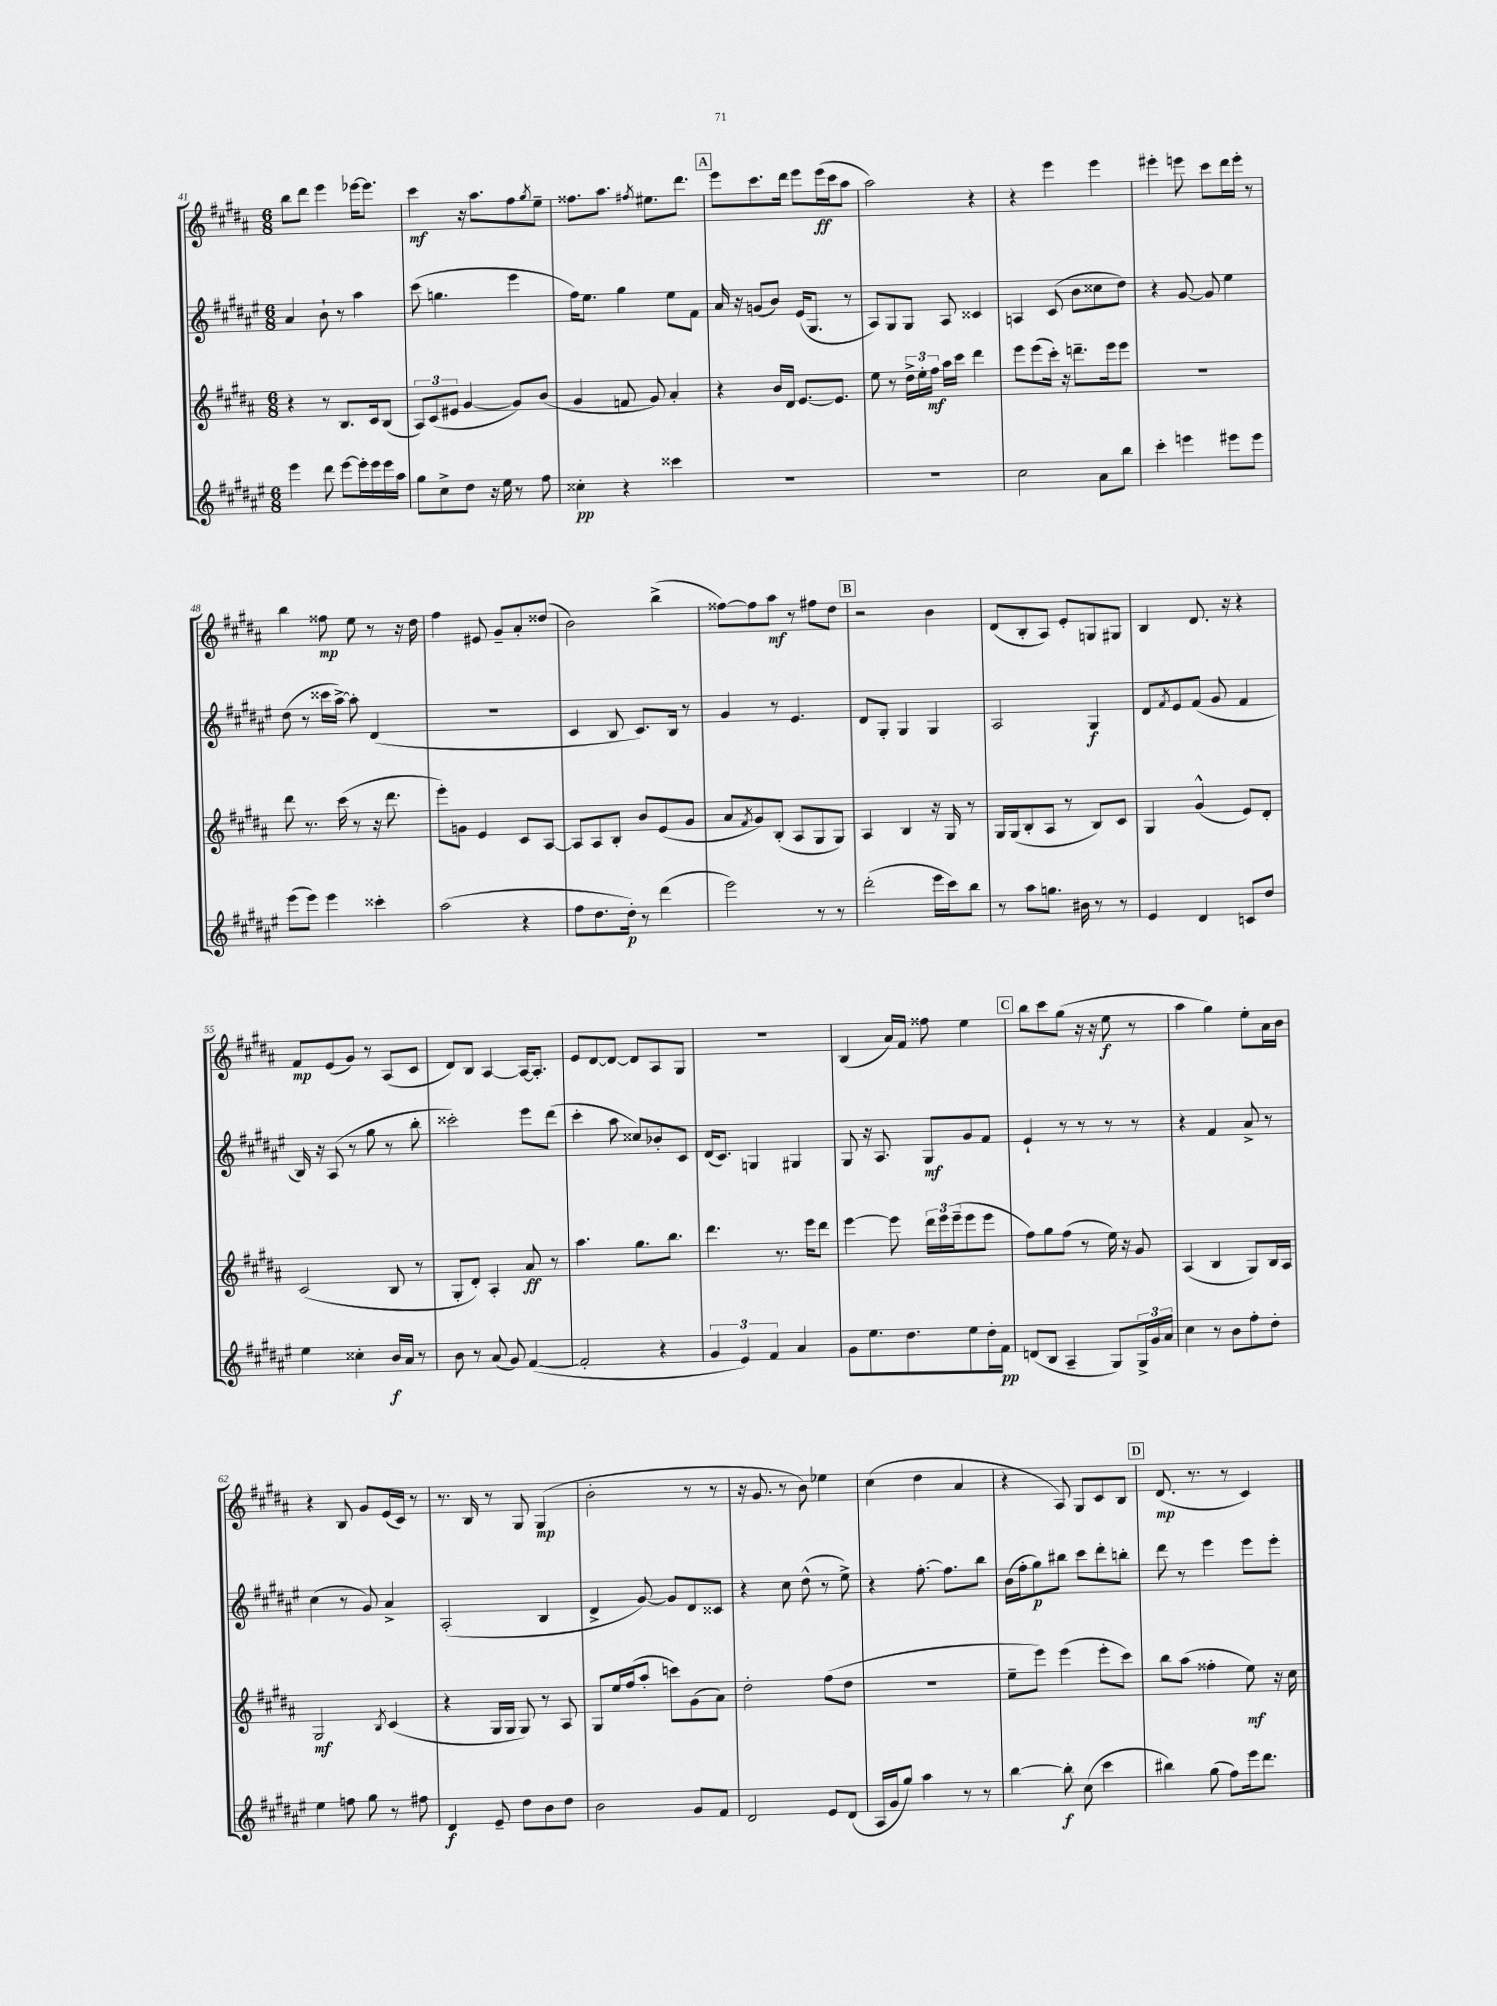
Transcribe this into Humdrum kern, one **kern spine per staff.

**kern	**dynam	**kern	**dynam	**kern	**dynam	**kern	**dynam
*part4	*part4	*part3	*part3	*part2	*part2	*part1	*part1
*staff4	*staff4	*staff3	*staff3	*staff2	*staff2	*staff1	*staff1
*clefG2	*	*clefG2	*	*clefG2	*	*clefG2	*
*k[f#c#g#d#a#e#]	*	*k[f#c#g#d#a#]	*	*k[f#c#g#d#a#e#]	*	*k[f#c#g#d#a#]	*
*M6/8	*	*M6/8	*	*M6/8	*	*M6/8	*
=41	=41	=41	=41	=41	=41	=41	=41
4eee#\	.	4r	.	4a#/	.	8bb\L	.
.	.	.	.	.	.	8ddd#\J	.
8ddd#\	.	8r	.	8b`\	.	4eee\	.
[8eee#\L	.	8.B/L	.	8r	.	.	.
16eee#'\L]	.	.	.	4aa#\	.	[16eee-X\KL	.
16eee#\	.	16c#/k	.	.	.	8.eee-\J]	.
16eee#\	.	(8B/J	.	.	.	.	.
16aa#\JJ	.	.	.	.	.	.	.
=42	=42	=42	=42	=42	=42	=42	=42
8gg#\L	.	12A#/L)	.	(8ccc#\	.	4ccc#\	mf
.	.	(12c#/	.	.	.	.	.
8cc#^\	.	.	.	4.ggn\	.	.	.
.	.	12e#X/J	.	.	.	.	.
8dd#\J	.	[4g#/	.	.	.	16r	.
.	.	.	.	.	.	8.aa#\L	.
16r	.	.	.	.	.	.	.
16ee#\	.	.	.	.	.	.	.
8r	.	8g#/L])	.	4eee#\	.	8ff#\	.
.	.	.	.	.	.	8qgg#/	.
8ff#\	.	(8b/J	.	.	.	8ee~\J	.
=43	=43	=43	=43	=43	=43	=43	=43
4cc##X'\	pp	4g#/	.	16ff#\KL)	.	8.ff##X\L	.
.	.	.	.	8.ee#\J	.	.	.
.	.	.	.	.	.	8.aa#\J	.
4r	.	8fn/	.	4gg#\	.	.	.
.	.	.	.	.	.	8qff#X/	.
.	.	8g#/)	.	.	.	8.ee#X\L	.
4ccc##X\	.	4a#'/	.	8ee#\L	.	.	.
.	.	.	.	.	.	8.ddd#\J	.
.	.	.	.	8f#\J	.	.	.
!!LO:REH:place=s1:t=A
=44	=44	=44	=44	=44	=44	=44	=44
2.r	.	4r	.	16a#/	.	8eee\L	.
.	.	.	.	16r	.	.	.
.	.	.	.	(8gn/L	.	8.ccc#\	.
.	.	16b/LL	.	8b/J)	.	.	.
.	.	16d#/JJ	.	.	.	16ddd#\Jk	.
.	.	[8.e/L	.	(16e#/KL	.	8eee\L	.
.	.	.	.	8.G#/J	.	.	.
.	.	.	.	.	.	(16eee\L	ff
.	.	8.e/J]	.	.	.	16ccc#\J	.
.	.	.	.	8r	.	8aa#\J	.
=45	=45	=45	=45	=45	=45	=45	=45
2.r	.	8ee\	.	8A#/L)	.	2aa#\)	.
.	.	8r	.	8G#/	.	.	.
.	.	24dd#^\LL	.	8G#/J	.	.	.
.	.	24ee'\	.	.	.	.	.
.	.	24ff#\JJ	mf	.	.	.	.
.	.	16aa#\LL	.	8A#/	.	.	.
.	.	16ccc#\JJ	.	.	.	.	.
.	.	4ddd#\	.	4c##X/	.	4r	.
=46	=46	=46	=46	=46	=46	=46	=46
2cc#\	.	8eee\L	.	4An/	.	4r	.
.	.	(8eee\	.	.	.	.	.
.	.	16ccc#'\Jk)	.	(8c#/	.	4eee\	.
.	.	16r	.	.	.	.	.
.	.	8.dddn~\L	.	8b\L	.	.	.
8a#\L	.	.	.	8cc##X\	.	4eee\	.
.	.	16eee\k	.	.	.	.	.
8bb\J	.	8eee\J	.	8dd#\J)	.	.	.
=47	=47	=47	=47	=47	=47	=47	=47
4ccc#'\	.	2.r	.	4r	.	4eee#X'\	.
4eeen\	.	.	.	[8g#/	.	8eeen\	.
.	.	.	.	8g#/]	.	8ccc#\L	.
8eee#X\L	.	.	.	4ee#\	.	16ddd#\L	.
.	.	.	.	.	.	16eee'\JJ	.
8eee#\J	.	.	.	.	.	8r	.
!!LO:LB:g=z
=48	=48	=48	=48	=48	=48	=48	=48
(8eee#\L	.	8ddd#\	.	(8dd#\	.	4bb\	.
8eee#\J)	.	8.r	.	8r	.	.	.
4eee#\	.	.	.	16ccc##X\LL	.	8ff##X\	mp
.	.	(16ccc#\	.	[16aa#^\JJ)	.	.	.
.	.	8r	.	8aa#'\]	.	8ee\	.
4ccc##X'\	.	16r	.	(4d#/	.	8r	.
.	.	8.ddd#\	.	.	.	.	.
.	.	.	.	.	.	16r	.
.	.	.	.	.	.	16dd#\	.
=49	=49	=49	=49	=49	=49	=49	=49
(2aa#\	.	8eee'\L)	.	2.r	.	4ff#\	.
.	.	8gn\J	.	.	.	.	.
.	.	4e/	.	.	.	8e#X/	.
.	.	.	.	.	.	8g#~/L	.
4r	.	8c#/L	.	.	.	8a#'/	.
.	.	[8A#/J	.	.	.	(8dd##X/J	.
=50	=50	=50	=50	=50	=50	=50	=50
8ff#\L	.	8A#/L]	.	4c#/	.	2b\)	.
8.dd#\	.	8A#/	.	.	.	.	.
.	.	8B'/J	.	8B/	.	.	.
16dd#'\Jk)	p	.	.	.	.	.	.
8r	.	8b/L	.	8.c#/L)	.	.	.
(4ddd#\	.	(8e/	.	.	.	(4bb^\	.
.	.	.	.	16B/Jk	.	.	.
.	.	8g#/J	.	8r	.	.	.
=51	=51	=51	=51	=51	=51	=51	=51
2eee#\)	.	8a#/L	.	4g#/	.	[8ff##X\L)	.
.	.	8qf#/	.	.	.	.	.
.	.	8g#/)	.	.	.	8ff##\]	.
.	.	(8B'/J	.	8r	.	8aa#\J	mf
.	.	8A#/L	.	4.e#/	.	8r	.
8r	.	8G#/	.	.	.	8ff#X\L	.
8r	.	8G#/J)	.	.	.	8dd#\J	.
!!LO:REH:place=s1:t=B
=52	=52	=52	=52	=52	=52	=52	=52
(2ddd#'\	.	4A#/	.	8d#/L	.	2r	.
.	.	.	.	8G#'/J	.	.	.
.	.	4B/	.	4G#/	.	.	.
16eee#\LL	.	16r	.	4G#/	.	4b\	.
16ccc#\J)	.	16G#/	.	.	.	.	.
8bb\J	.	8r	.	.	.	.	.
=53	=53	=53	=53	=53	=53	=53	=53
8r	.	16G#/LL	.	2A#/	.	(8d#/L	.
.	.	(16G#/J	.	.	.	.	.
8aa#\L	.	8B'/	.	.	.	8B'/	.
8.ggn\J	.	8A#/J	.	.	.	8A#/J)	.
.	.	8r	.	.	.	8e'/L	.
16b#X\	.	.	.	.	.	.	.
8r	.	8B/L)	.	4G#/	f	8Gn/	.
8r	.	8c#/J	.	.	.	8G#X/J	.
=54	=54	=54	=54	=54	=54	=54	=54
4e#/	.	4G#/	.	8d#/L	.	4B/	.
.	.	.	.	8qf#/	.	.	.
.	.	.	.	8e#/	.	.	.
4d#/	.	(4g#^^/	.	(8f#/J	.	8.d#/	.
.	.	.	.	8g#/	.	.	.
.	.	.	.	.	.	16r	.
8cn/L	.	8e/L)	.	4f#/	.	4r	.
8dd#/J	.	8d#'/J	.	.	.	.	.
!!LO:LB:g=z
=55	=55	=55	=55	=55	=55	=55	=55
4ee#\	.	(2c#/	.	16B/)	.	8f#/L	mp
.	.	.	.	16r	.	.	.
.	.	.	.	(8A#/	.	(8e/	.
4cc##X'\	.	.	.	8r	.	8g#/J)	.
.	.	.	.	8gg#\	.	8r	.
16b/LL	f	8B/	.	8r	.	(8A#/L	.
16a#/JJ	.	.	.	.	.	.	.
8r	.	8r	.	8bb'\	.	8c#/J	.
=56	=56	=56	=56	=56	=56	=56	=56
8b\	.	8G#'/L	.	2ccc##X'\)	.	8d#/L)	.
8r	.	8d#'/J)	.	.	.	8B/J	.
(8a#/	.	4A#'/	.	.	.	[4A#/	.
8g#/)	.	.	.	.	.	.	.
([4f#/	.	8a#/	ff	8eee#\L	.	16A#/KL_	.
.	.	.	.	.	.	8.A#'/J]	.
.	.	8r	.	(8ddd#\J	.	.	.
=57	=57	=57	=57	=57	=57	=57	=57
2f#'/]	.	4.aa#\	.	4ccc#'\	.	8e/L	.
.	.	.	.	.	.	[8d#/	.
.	.	.	.	8aa#\	.	8d#/J_	.
.	.	8.gg#\L	.	8cc##X/L)	.	8d#/L]	.
4r	.	.	.	8b-X'/	.	8A#/	.
.	.	8.bb\J	.	.	.	.	.
.	.	.	.	8c#/J	.	8G#/J	.
=58	=58	=58	=58	=58	=58	=58	=58
6g#/	.	4.ddd#\	.	(16d#/KL	.	2.r	.
.	.	.	.	8.c#/J)	.	.	.
6e#/)	.	.	.	.	.	.	.
.	.	.	.	4Gn/	.	.	.
6f#/	.	.	.	.	.	.	.
.	.	8.r	.	.	.	.	.
4a#/	.	.	.	4G#X/	.	.	.
.	.	16eee\KL	.	.	.	.	.
.	.	8ddd#\J	.	.	.	.	.
=59	=59	=59	=59	=59	=59	=59	=59
8g#\L	.	[4eee\	.	8G#/	.	(4B/	.
8.ee#\	.	.	.	16r	.	.	.
.	.	.	.	8.A#/	.	.	.
.	.	8eee\]	.	.	.	16a#/LL)	.
8.dd#\	.	.	.	.	.	16f#/JJ	.
.	.	24ddd#\LL	.	8G#/L	mf	8ff##X\	.
.	.	24eee\	.	.	.	.	.
.	.	(24eee~\J	.	.	.	.	.
8ee#\	.	8eee\	.	8g#/	.	4ee\	.
16dd#'\L	.	8eee\J	.	8f#/J	.	.	.
16f#\JJ	pp	.	.	.	.	.	.
!!LO:REH:place=s1:t=C
=60	=60	=60	=60	=60	=60	=60	=60
(8dn/L	.	8ff#\L)	.	4e#`/	.	8bb\L	.
8B/J	.	8gg#\	.	.	.	8ccc#\	.
4A#~/	.	(8ff#\J	.	8r	.	(8gg#\J	.
.	.	8r	.	8r	.	16r	.
.	.	.	.	.	.	16r	.
8G#/L)	.	16ee\)	.	8r	.	8ee\	f
.	.	16r	.	.	.	.	.
24G#^/L	.	8g#/	.	8r	.	8r	.
24g#/	.	.	.	.	.	.	.
24a#/JJ	.	.	.	.	.	.	.
=61	=61	=61	=61	=61	=61	=61	=61
4cc#\	.	(4A#/	.	4r	.	4aa#\	.
8r	.	4B/	.	4f#/	.	4gg#\)	.
8b\L	.	.	.	.	.	.	.
8ff#'\	.	8G#/L)	.	8a#^/	.	8ee'\L	.
8dd#'\J	.	16B/L	.	8r	.	16a#\L	.
.	.	16A#/JJ	.	.	.	16b\JJ	.
!!LO:LB:g=z
=62	=62	=62	=62	=62	=62	=62	=62
4ee#\	.	2G#/	mf	(4cc#\	.	4r	.
8ffn\	.	.	.	8r	.	8B/	.
8gg#\	.	.	.	8g#/)	.	8g#/L	.
.	.	8qB/	.	.	.	.	.
8r	.	(4c#/	.	4a#^/	.	(16e/L	.
.	.	.	.	.	.	16c#/JJ)	.
8ff#X\	.	.	.	.	.	8r	.
=63	=63	=63	=63	=63	=63	=63	=63
4d#/	f	4r	.	(2A#'/	.	8.r	.
.	.	.	.	.	.	16B/	.
8e#~/	.	16G#/LL	.	.	.	8r	.
.	.	16G#/JJ	.	.	.	.	.
8dd#\L	.	8G#/)	.	.	.	8G#/	.
8b\	.	8r	.	4B/	.	(4G#/	mp
8dd#\J	.	8A#/	.	.	.	.	.
=64	=64	=64	=64	=64	=64	=64	=64
2b\	.	8G#/L	.	4d#^/	.	2b'\	.
.	.	16ee/L	.	.	.	.	.
.	.	(16ff#/J	.	.	.	.	.
.	.	8aa#'/J	.	[8g#/)	.	.	.
.	.	8cccn\L)	.	8g#/L]	.	.	.
8g#/L	.	(8g#\	.	8d#/	.	8r	.
8f#/J	.	8a#\J)	.	8c##X/J	.	8r	.
=65	=65	=65	=65	=65	=65	=65	=65
2d#/	.	2dd#'\	.	4r	.	16r	.
.	.	.	.	.	.	8.g#/	.
.	.	.	.	8cc#\	.	8r	.
.	.	.	.	(8dd#^^\	.	8b\)	.
8e#/L	.	(8ff#\L	.	8r	.	4ee-X\	.
(8d#/J	.	8dd#\J	.	8ee#^\)	.	.	.
=66	=66	=66	=66	=66	=66	=66	=66
16A#/LL	.	2.r	.	4r	.	(4cc#\	.
16g#/J	.	.	.	.	.	.	.
8gg#/J)	.	.	.	.	.	.	.
4aa#\	.	.	.	[8.ff#'\	.	4dd#\	.
.	.	.	.	8.ff#\L]	.	.	.
8r	.	.	.	.	.	4a#/	.
8r	.	.	.	8bb\J	.	.	.
=67	=67	=67	=67	=67	=67	=67	=67
[4bb\	.	8ee~\L	.	(16b\LL	.	4r	.
.	.	.	.	16ff#'\J	.	.	.
.	.	8eee\J)	.	8gg#\)	p	.	.
8bb'\]	f	(4eee\	.	8bb#X\J	.	8A#/)	.
(8cc#\	.	.	.	8ccc#\L	.	8G#/L	.
4ccc#\	.	8eee'\L	.	8ddd#'\	.	8c#/	.
.	.	8ccc#\J)	.	8bbn'\J	.	8B/J	.
!!LO:REH:place=s1:t=D
=68	=68	=68	=68	=68	=68	=68	=68
4bb#X\)	.	8bb\L	.	8ddd#\	.	(8.d#/	mp
.	.	(8aa#\J	.	8r	.	.	.
.	.	.	.	.	.	8.r	.
(8gg#\	.	4ff##X'\	.	4eee#\	.	.	.
8ff#\L)	.	.	.	.	.	8r	.
16eee#\k	.	8ee\)	mf	8eee#\L	.	4c#/)	.
8.ddd#\J	.	.	.	.	.	.	.
.	.	16r	.	8eee#'\J	.	.	.
.	.	16cc#\	.	.	.	.	.
==	==	==	==	==	==	==	==
*-	*-	*-	*-	*-	*-	*-	*-
